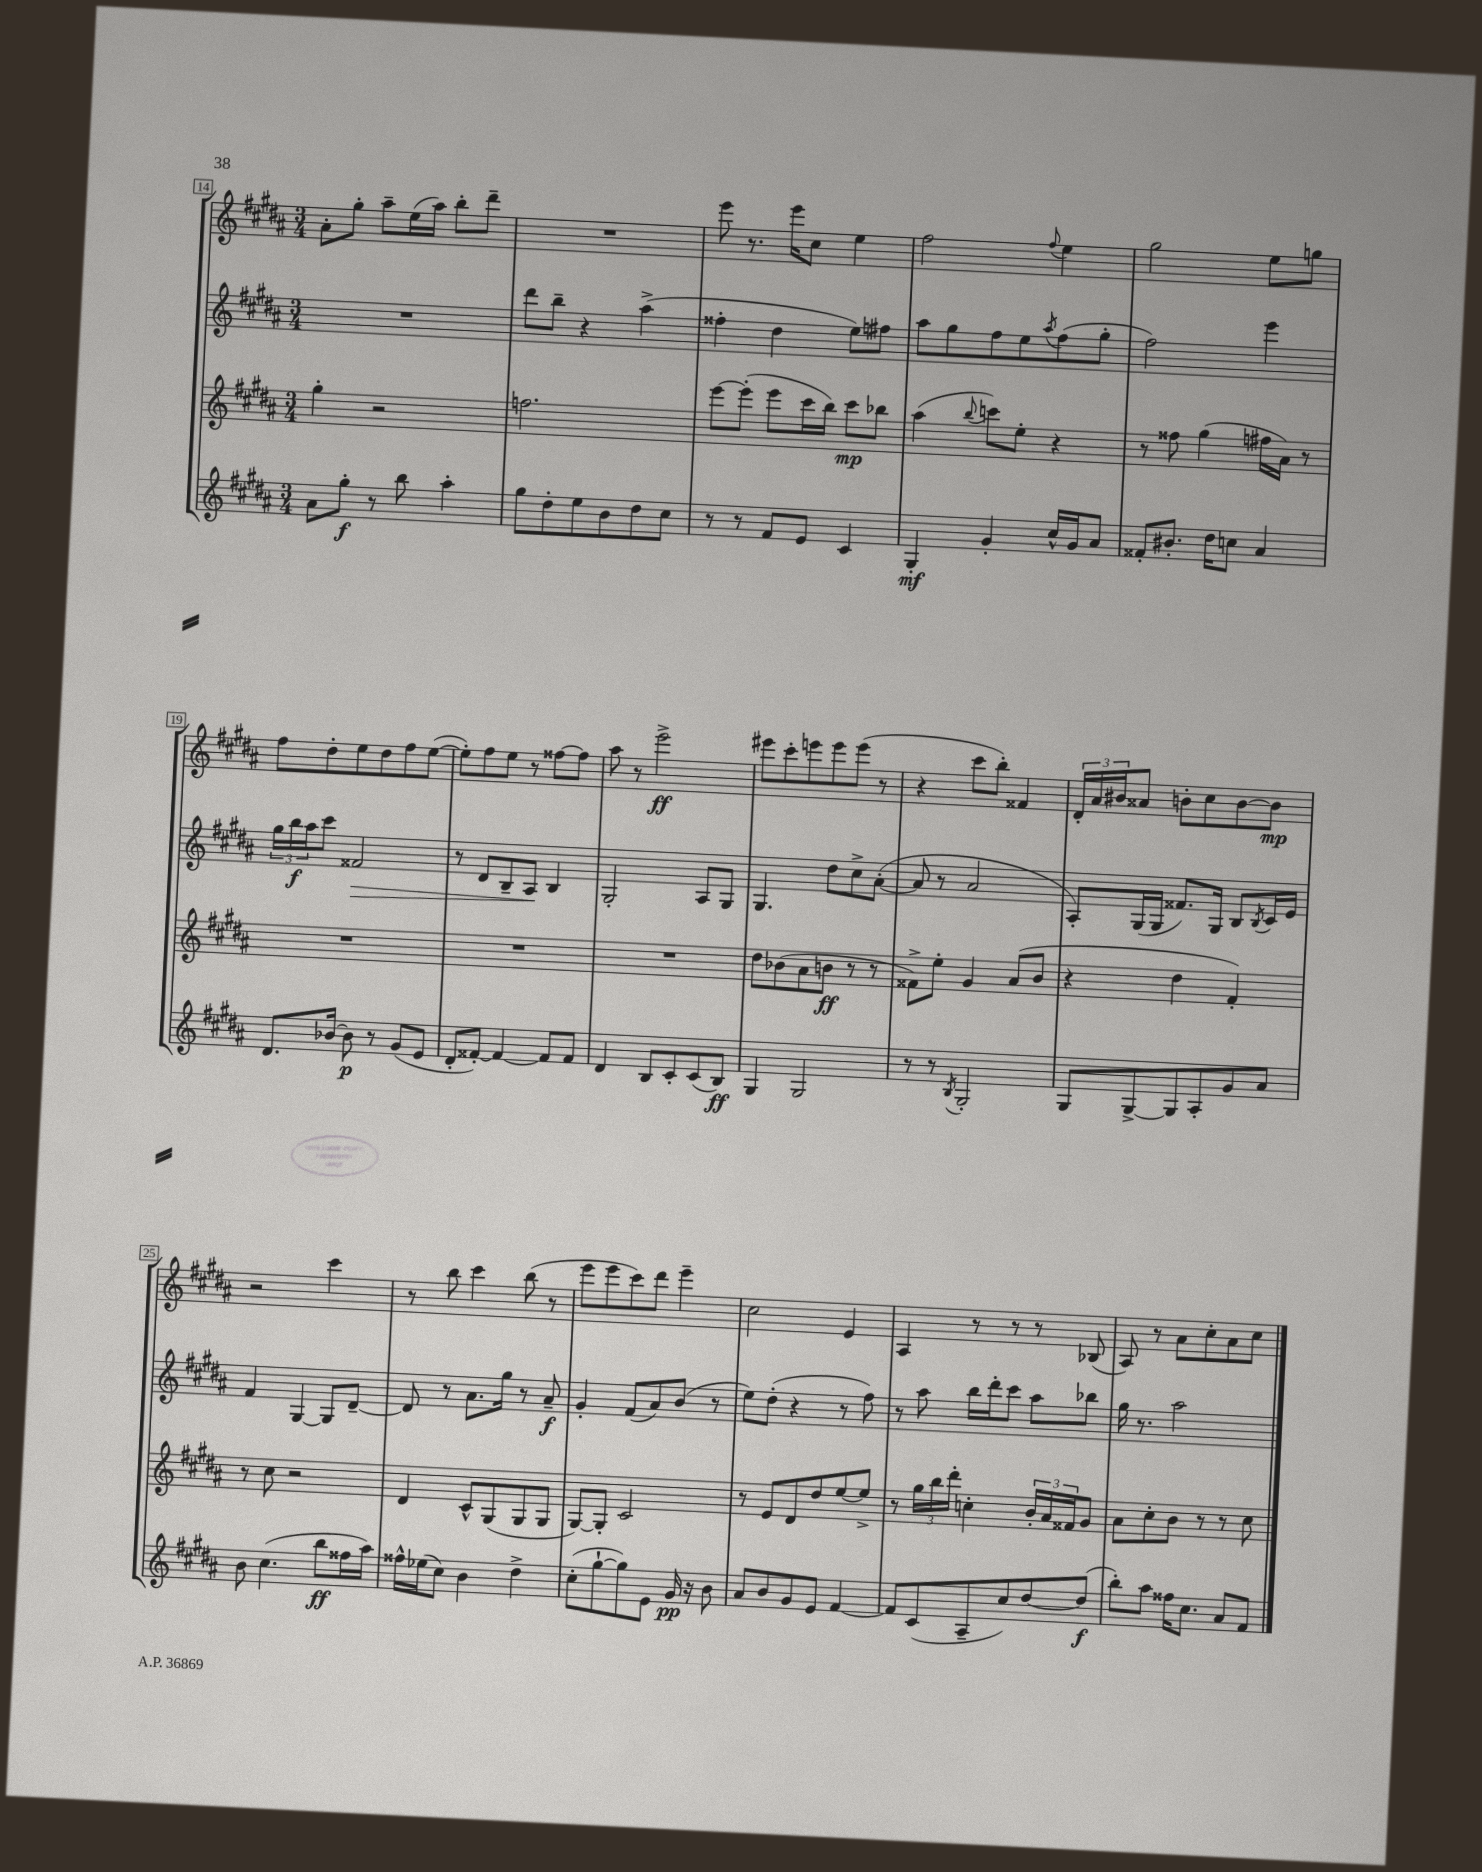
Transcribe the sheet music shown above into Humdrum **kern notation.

**kern	**dynam	**kern	**dynam	**kern	**dynam	**kern	**dynam
*part4	*part4	*part3	*part3	*part2	*part2	*part1	*part1
*staff4	*staff4	*staff3	*staff3	*staff2	*staff2	*staff1	*staff1
*clefG2	*	*clefG2	*	*clefG2	*	*clefG2	*
*k[f#c#g#d#a#]	*	*k[f#c#g#d#a#]	*	*k[f#c#g#d#a#]	*	*k[f#c#g#d#a#]	*
*M3/4	*	*M3/4	*	*M3/4	*	*M3/4	*
=14	=14	=14	=14	=14	=14	=14	=14
8a#\L	.	4gg#'\	.	2.r	.	8a#'\L	.
8gg#'\J	f	.	.	.	.	8gg#'\J	.
8r	.	2r	.	.	.	8aa#~\L	.
8bb\	.	.	.	.	.	(16ee\L	.
.	.	.	.	.	.	16aa#\JJ)	.
4aa#'\	.	.	.	.	.	8bb'\L	.
.	.	.	.	.	.	8ddd#~\J	.
=15	=15	=15	=15	=15	=15	=15	=15
8gg#\L	.	2.ffn\	.	8ddd#\L	.	2.r	.
8dd#'\	.	.	.	8bb~\J	.	.	.
8ee\	.	.	.	4r	.	.	.
8b\	.	.	.	.	.	.	.
8dd#\	.	.	.	(4aa#^\	.	.	.
8cc#\J	.	.	.	.	.	.	.
=16	=16	=16	=16	=16	=16	=16	=16
8r	.	[8eee\L	.	4ff##X'\	.	8eee\	.
8r	.	(8eee'\J]	.	.	.	8.r	.
8f#/L	.	8eee\L	.	4dd#\	.	.	.
.	.	.	.	.	.	16eee\KL	.
8e/J	.	16ccc#\L	.	.	.	8cc#\J	.
.	.	16bb\JJ)	.	.	.	.	.
4c#/	.	8ccc#\L	mp	8ee\L)	.	4ee\	.
.	.	8bb-X\J	.	8ff#X\J	.	.	.
=17	=17	=17	=17	=17	=17	=17	=17
4G#'/	mf	(4aa#\	.	8aa#\L	.	2ff#\	.
.	.	.	.	8gg#\	.	.	.
.	.	8qqbb/	.	.	.	.	.
4g#'/	.	8cccn\L)	.	8ff#\	.	.	.
.	.	8ee'\J	.	8ee\	.	.	.
.	.	.	.	8qaa#/	.	8qqff#/	.
16cc#^^/LL	.	4r	.	(8ff#\	.	4ee\	.
16g#/J	.	.	.	.	.	.	.
8a#/J	.	.	.	8gg#'\J	.	.	.
=18	=18	=18	=18	=18	=18	=18	=18
8f##X'/L	.	8r	.	2ff#\)	.	2gg#\	.
8.b#X'/J	.	8ff##X\	.	.	.	.	.
.	.	(4gg#\	.	.	.	.	.
16dd#\KL	.	.	.	.	.	.	.
8ccn\J	.	.	.	.	.	.	.
4a#/	.	16ff#X\LL	.	4eee\	.	8ee\L	.
.	.	16a#\JJ)	.	.	.	.	.
.	.	8r	.	.	.	8ggn\J	.
!!LO:LB:g=z
=19	=19	=19	=19	=19	=19	=19	=19
8.d#/L	.	2.r	.	24gg#\LL	.	8ff#\L	.
.	.	.	.	24bb\	f	.	.
.	.	.	.	24aa#\J	.	.	.
.	.	.	.	8ccc#\J	.	8dd#'\	.
[16b-X/Jk	.	.	.	.	.	.	.
!	!	!	!	!	!LO:HP:b	!	!
8b-\]	p	.	.	2f##X/	>	8ee\	.
8r	.	.	.	.	.	8dd#\	.
(8g#/L	.	.	.	.	.	8ff#\	.
8e/J	.	.	.	.	.	([8ee\J	.
=20	=20	=20	=20	=20	=20	=20	=20
8d#'/L	.	2.r	.	8r	.	8ee'\L])	.
[8f##X'/J)	.	.	.	8d#/L	.	8ff#\	.
4f##/_	.	.	.	8B~/	.	8ee\J	.
.	.	.	.	8A#/J	.	8r	.
8f##/L]	.	.	.	4B/	]	[8ff##X\L	.
8f##/J	.	.	.	.	.	8ff##\J]	.
=21	=21	=21	=21	=21	=21	=21	=21
4d#/	.	2.r	.	2G#'/	.	8aa#\	.
.	.	.	.	.	.	8r	.
8B/L	.	.	.	.	.	2eee^\	ff
8c#'/	.	.	.	.	.	.	.
(8c#/	.	.	.	8A#/L	.	.	.
8B/J)	ff	.	.	8G#/J	.	.	.
=22	=22	=22	=22	=22	=22	=22	=22
4G#/	.	8dd#\L	.	4.G#/	.	8eee#X\L	.
.	.	(8b-X\	.	.	.	8ccc#'\	.
2G#/	.	8a#\	.	.	.	8eeen\	.
.	.	8bn\J	ff	8dd#\L	.	8eee\	.
.	.	8r	.	8cc#^\	.	(8eee\J	.
.	.	8r	.	([8a#'\J	.	8r	.
=23	=23	=23	=23	=23	=23	=23	=23
8r	.	8f##X^\L)	.	8a#/]	.	4r	.
8r	.	8ee'\J	.	8r	.	.	.
8qB/	.	.	.	.	.	.	.
2G#'/	.	4g#/	.	2a#/	.	8ccc#\L	.
.	.	.	.	.	.	8bb'\J)	.
.	.	(8a#/L	.	.	.	4f##X/	.
.	.	8b/J	.	.	.	.	.
=24	=24	=24	=24	=24	=24	=24	=24
8G#/L	.	4r	.	8A#'/L)	.	24d#'/LL	.
.	.	.	.	.	.	24a#/	.
.	.	.	.	.	.	24b#X/J	.
[8G#^/	.	.	.	(16G#/L	.	8a##X/J	.
.	.	.	.	16G#/JJ	.	.	.
8G#/]	.	4dd#\	.	8.f##X/L)	.	8bn'\L	.
8A#'/	.	.	.	.	.	8cc#\	.
.	.	.	.	16G#/Jk	.	.	.
8g#/	.	4f#'/)	.	8B/L	.	[8b\	.
.	.	.	.	8qB/	.	.	.
8a#/J	.	.	.	16c#/L	.	8b\J]	mp
.	.	.	.	16e/JJ	.	.	.
!!LO:LB:g=z
=25	=25	=25	=25	=25	=25	=25	=25
8b\	.	8r	.	4f#/	.	2r	.
(4.cc#\	.	8cc#\	.	.	.	.	.
.	.	2r	.	[4G#/	.	.	.
8bb\L	ff	.	.	8G#/L]	.	4ccc#\	.
16ff##X\L	.	.	.	[8d#~/J	.	.	.
16aa#\JJ)	.	.	.	.	.	.	.
=26	=26	=26	=26	=26	=26	=26	=26
16ff##X^^\LL	.	4d#/	.	8d#/]	.	8r	.
(16ee-X\J	.	.	.	.	.	.	.
8cc#\J)	.	.	.	8r	.	8bb\	.
4b\	.	8c#^^/L	.	8.a#\L	.	4ccc#\	.
.	.	(8G#/	.	.	.	.	.
.	.	.	.	16gg#\Jk	.	.	.
4dd#^\	.	8G#/	.	8r	.	(8bb\	.
.	.	8G#/J	.	8a#~/	f	8r	.
=27	=27	=27	=27	=27	=27	=27	=27
(8cc#'\L	.	[8G#/L)	.	4g#'/	.	8eee\L	.
[8gg#`\	.	8G#'/J]	.	.	.	8eee\	.
8gg#\])	.	2c#/	.	(8f#/L	.	8ccc#\)	.
8e\J	.	.	.	8a#/)	.	8ddd#\J	.
16g#/	pp	.	.	(8b/J	.	4eee~\	.
16r	.	.	.	.	.	.	.
8b\	.	.	.	8r	.	.	.
=28	=28	=28	=28	=28	=28	=28	=28
8a#/L	.	8r	.	8ee\L)	.	2cc#\	.
8b/	.	8e/L	.	(8dd#'\J	.	.	.
8g#/	.	8d#/	.	4r	.	.	.
8e/J	.	8dd#/	.	.	.	.	.
[4f#/	.	[8ee/	.	8r	.	4e/	.
.	.	8ee^/J]	.	8ff#\)	.	.	.
=29	=29	=29	=29	=29	=29	=29	=29
8f#/L]	.	8r	.	8r	.	4A#/	.
(8c#/	.	24gg#\LL	.	8aa#\	.	.	.
.	.	24bb\	.	.	.	.	.
.	.	24ddd#'\JJ	.	.	.	.	.
8A#~/	.	4ccn'\	.	16bb\LL	.	8r	.
.	.	.	.	16ddd#'\J	.	.	.
8cc#/)	.	.	.	8ccc#\J	.	8r	.
[8dd#/	.	24b'/LL	.	8aa#\L	.	8r	.
.	.	24a#/	.	.	.	.	.
.	.	24f##X/J	.	.	.	.	.
(8dd#/J]	f	8g#/J	.	8bb-X\J	.	(8B-X/	.
=30	=30	=30	=30	=30	=30	=30	=30
8bb'\L)	.	8a#\L	.	16gg#\	.	8A#/)	.
.	.	.	.	8.r	.	.	.
8aa#\J	.	8cc#'\	.	.	.	8r	.
16ff##X\KL	.	8b\J	.	2aa#\	.	8a#\L	.
8.cc#\J	.	.	.	.	.	.	.
.	.	8r	.	.	.	8cc#'\	.
8a#/L	.	8r	.	.	.	8a#\	.
8f#/J	.	8cc#\	.	.	.	8cc#\J	.
==	==	==	==	==	==	==	==
*-	*-	*-	*-	*-	*-	*-	*-
